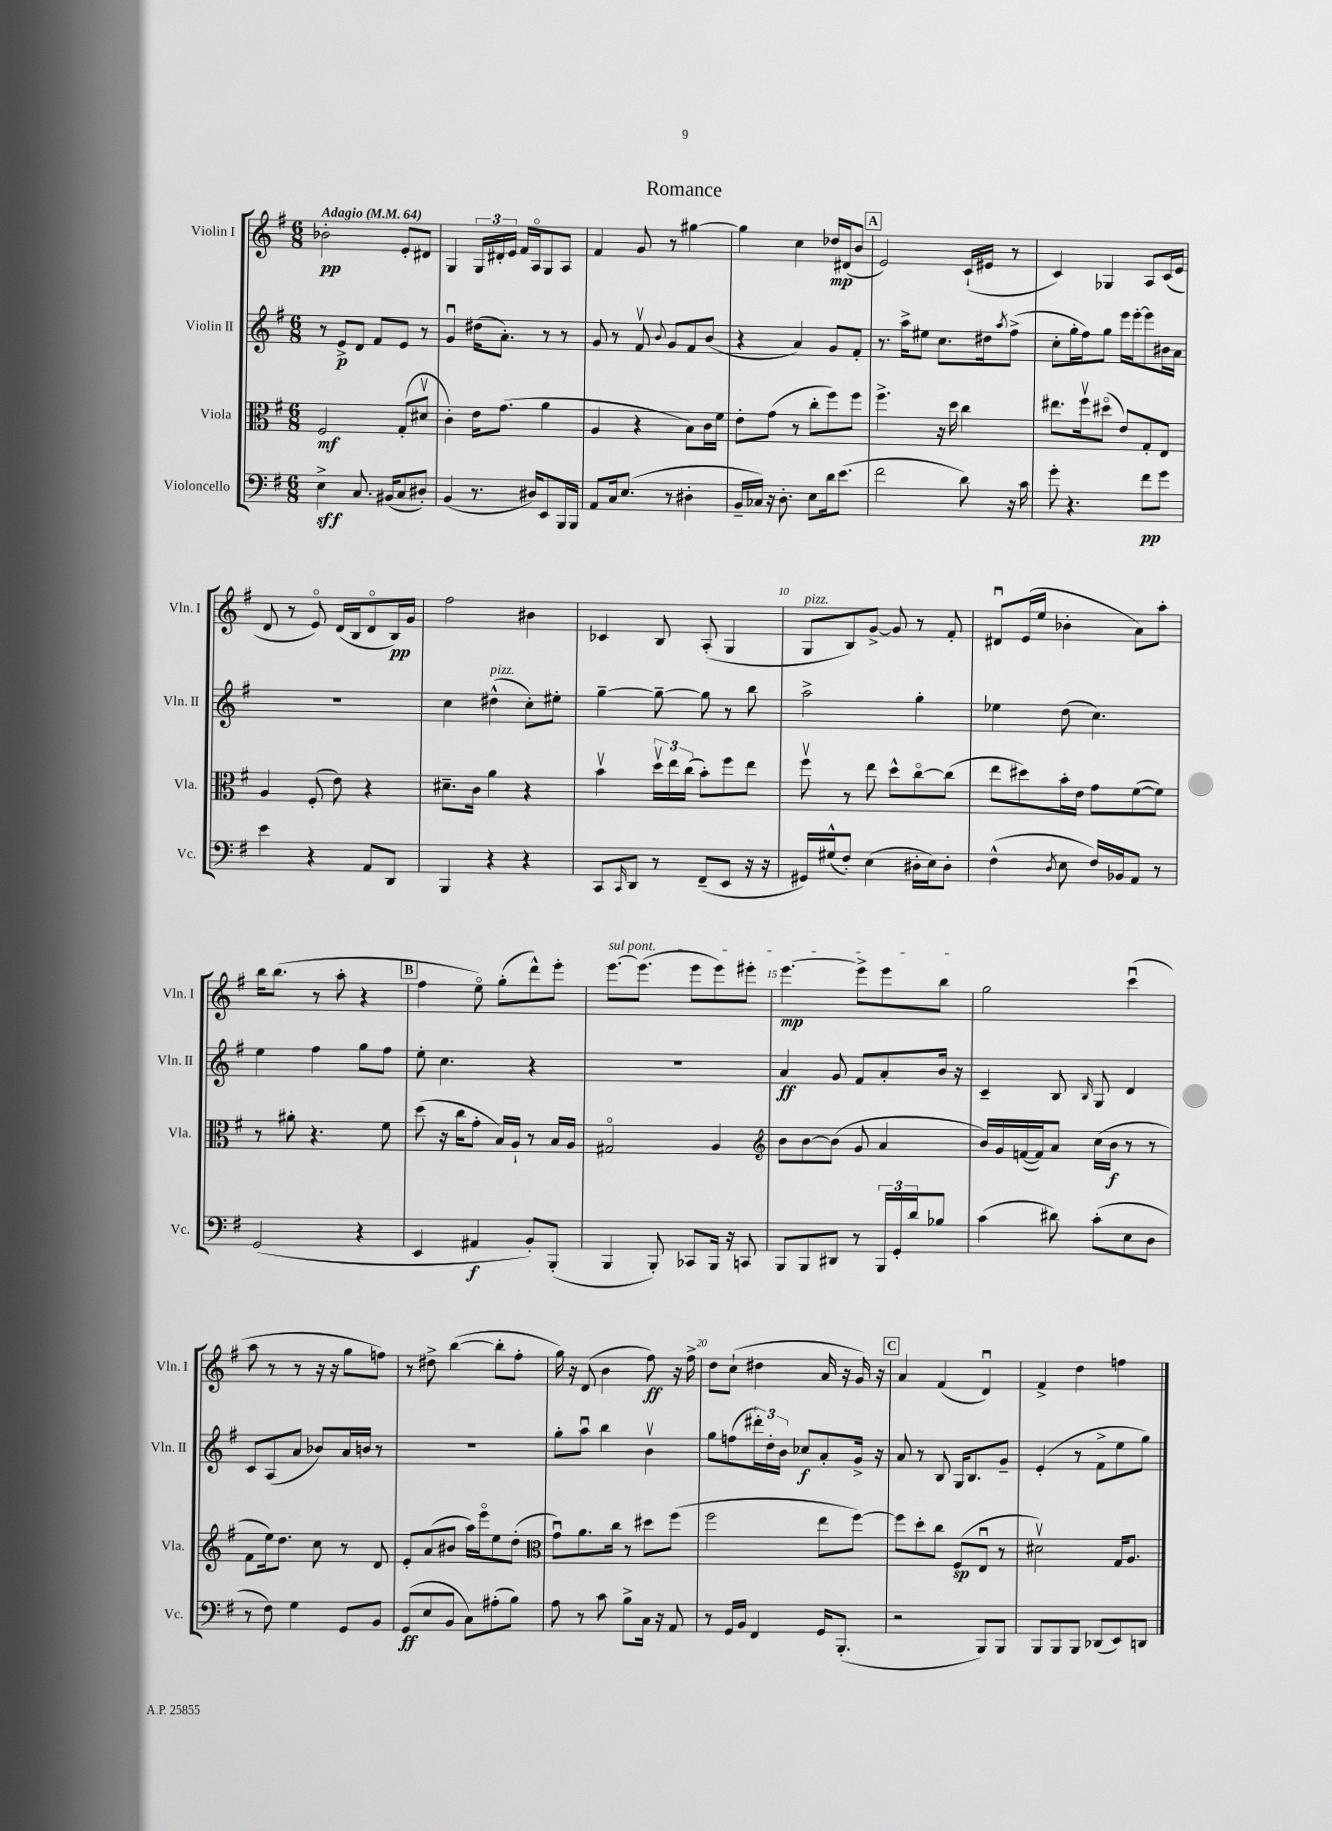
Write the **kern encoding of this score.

**kern	**kern	**kern	**kern
*staff4	*staff3	*staff2	*staff1
*clefF4	*clefC3	*clefG2	*clefG2
*k[f#]	*k[f#]	*k[f#]	*k[f#]
*M6/8	*M6/8	*M6/8	*M6/8
*MM64	*MM64	*MM64	*MM64
4E^\	2F#/	8r	2b-'\
.	.	8e^/L	.
8.C/	.	8d/J	.
.	.	8f#/L	.
(16BB#/LK	.	.	.
8C/	(8G'/L	8e/J	8e'/L
8D#'/J)	8d#v/J	8r	8d#/J
=	=	=	=
(4BB/	4c'\)	4gu/	4G/
8.r	16e\LK	(16dd#\LK	24G/LL
.	.	.	24d#'/
.	(8.g\J	8.a'\J)	.
.	.	.	24e/JJ
.	.	.	16f#/LL
16D#/LK)	.	.	16Ao/J
8EE/	4a\	8r	8G/
16BBB/L	.	8r	8A/J
16BBB/JJ	.	.	.
=	=	=	=
8AA/L	4A/	8g/	4f#/
16C/k	.	8r	.
(8.E/J	.	.	.
.	4r	8f#v/	8g/
.	.	8qqb/	.
8r	.	8g/L	8r
4D#'\	8B\L)	8f#/	[4gg#\
.	16c\L	(8b/J	.
.	16f#\JJ	.	.
=	=	=	=
16BB~/LL	8e'\L	4r	4gg#\]
16C-/JJ)	.	.	.
16r	(8g\J	.	.
8.D'\	.	.	.
.	8r	4a/)	4cc\
8E\L	8cc'\L	.	.
16d\k	8ff#\)	8g/L	16dd-/LL
(8.e\J	.	.	(16d#/J
.	8ff#\J	8f#'/J	8b/J
=	=	=	=
2f#\	4.ff#^\	8.r	2e/)
.	.	16aa^\LK	.
.	.	8ee#\J	.
.	16r	8.cc\L	.
.	16dd\	.	.
8d\)	4cc\	.	(16c`/LL
.	.	16dd#\k	16e#/JJ
.	.	8qaa/	.
16r	.	(8ff#^\J	8r
16c\	.	.	.
=	=	=	=
8g'\	8.ee#\L	8cc'\L	4c/)
4.r	.	16gg'\L	.
.	16ff#v\k	16ff#\J)	.
.	(8dd#o\J	8gg\J	4G-/
.	8e/L)	16eee\LL	.
.	.	[16eee'\J	.
8f#\L	8G'/	8eee\]	8A/L
8g\J	8E/J	16b#\L	(16c/L
.	.	16a\JJ	16e/JJ
=	=	=	=
4e\	4A/	2.r	8d/
.	.	.	8r
4r	(8F#'/	.	8eo/)
.	8e\)	.	(16d/LL
.	.	.	16B/J
8AA/L	4r	.	8do/
8DD/J	.	.	16B/L)
.	.	.	16g/JJ
=	=	=	=
4BBB/	8.d#~\L	4cc\	2ff#\
.	16c\Jk	.	.
4r	4a\	(4dd#^^\	.
4r	4r	8cc'\L)	4b#\
.	.	8ee#'\J	.
=	=	=	=
8CC/L	4bv\	[4gg~\	4c-/
16qqCC/	.	.	.
8DD/J	.	.	.
8r	24ddv\LL	8gg~\_	8B/
.	24ee\	.	.
.	(24cc\JJ	.	.
(8FF#~/L	8b'\L)	8gg\]	(8A'/
8EE/J	8ff#\	8r	4G/
16r	8ee\J	8bb\	.
16r	.	.	.
=	=	=	=
16GG#/LL)	8ff#v\	2aa^\	8G/L
(16G#^^/J	.	.	.
8F#'/J)	8r	.	8B/)
(4E\	8ee\	.	[8g^/J
.	8dd^^\L	.	8g/]
16D#'\LL	[8cco\	4gg'\	8r
16E\J)	.	.	.
8D#'\J	(8cc\]J	.	8f#'/
=	=	=	=
(4F#^^\	8ee\L	4ee-\	8d#u/L
.	8dd#\)	.	(16e/L
.	.	.	16ee/JJ
8qD/	.	.	.
8E\	16b'\L	(8dd\	4b-'\
.	16e\JJ	.	.
16F#/LL)	8g\L	4.cc\)	.
16BB-/J	.	.	.
8AA/J	([8f#\	.	8a\L)
8r	8f#\]J)	.	8aa'\J
=	=	=	=
(2GG/	8r	4ee\	16bb\LK
.	.	.	(8.bb\J
.	8a#'\	.	.
.	4.r	4ff#\	8r
.	.	.	8aa'\
4r	.	8gg\L	4r
.	8f#\	8ff#\J	.
=	=	=	=
4EE/	(8dd\	8ee'\	4ff#\
.	16r	4.cc\	.
.	16cc\LK	.	.
4AA#/	8g'\J	.	8eeo\)
.	16B/LL)	.	(8gg'\L
.	16A`/JJ	.	.
8BB'/L)	8r	4r	8ddd^^\)
(8BBB'/J	16B/LL	.	8eee'\J
.	16A/JJ	.	.
=	=	=	=
4BBB/	2G#o/	2.r	[8.eee\L
.	.	.	(8.eee\]J
8BBB'/)	.	.	.
8CC-/L	.	.	8eee\L
16BBB/Jk	4A/	.	8eee\)
16r	.	.	.
8CC/	.	.	8eee#'\J
=	=	=	=
*	*clefG2	*	*
8BBB/L	8b\L	4a/	[4.eee\
8BBB/	[8b\	.	.
8DD#/J	(8b\]J	8g/	.
8r	8g/	8f#/L	8eee^\]L
24BBB/LL	4a/	8a'/	8eee\
24GG'/	.	.	.
24d/J	.	.	.
8B-/J	.	16b/Jk	8bb\J
.	.	16r	.
=	=	=	=
(4c\	16b/LL)	4c~/	2gg\
.	16g/	.	.
.	([16f/	.	.
.	16f/]J)	.	.
8d#\)	8a/J	8B/	.
.	.	16qqB/	.
(8c'\L	(16cc\LL	8G/	.
.	16b\JJ	.	.
8E\	8r	4d/	(4cccu\
8D\J	8r	.	.
=	=	=	=
8r	8f#\L	8c/L	8aa\
8F#\)	16ee\k)	(8A/	8r
.	8.dd\J	.	.
4G\	.	8a/J	8r
.	8cc\	8b-/L)	16r
.	.	.	16r
8GG/L	8r	16a/L	8gg\L
.	.	16b/JJ	.
8BB/J	8d/	8r	8ff\J)
=	=	=	=
(8GG/L	8e'/L	2.r	8r
8E/	(8a/	.	8dd#^\
8BB/J	8b#/J	.	([4bb\
8C\L)	16aa\LL)	.	.
.	16eeeo\J	.	.
(8A#'\	8ee\	.	8bb'\]L
8B\J)	(8dd'\J	.	8ff#'\J
=	=	=	=
*	*clefC3	*	*
8A\	8gu\L)	8gg'\L	16gg\)
.	.	.	16r
8r	8.a\	8aau\J	(8d/
8c\	.	4bb\	4b\
.	16cc\Jk	.	.
8B^\L	8r	.	.
16C\Jk	8dd#\L	4bv\	8ff#\)
16r	.	.	.
8AA/	(8ff#\J	.	16r
.	.	.	16ff#^\
=	=	=	=
8r	2ff#\	8gg\L	8dd\L
16GG/LL	.	(8ff\	(8cc`\J
16BB/JJ	.	.	.
4FF#/	.	24ddd#'\L)	4dd#\
.	.	24dd'\	.
.	.	24b\JJ	.
.	.	8cc-/L	.
16GG/LK	8ee\L	8a'/	16a/
(8.BBB'/J	.	.	16r
.	[8ff#\J)	16g^/Jk	16g/)
.	.	16r	16r
=	=	=	=
2r	8ff#\]L	8a/	4a/
.	8dd'\	8r	.
.	8cc\J	8B/	(4f#/
.	(8F#/L	16G/LK	.
.	.	8.B/	.
8BBB/L)	8Eu/J	.	4du/)
8BBB/J	8r	8g~/J	.
=	=	=	=
8BBB/L	2d#v\)	(4e'/	4f#^/
8BBB/	.	.	.
8BBB/J	.	8r	4dd\
(8DD-/L	.	8f#^\L	.
8EE/)	16G/LK	8ee\	4ff\
.	8.A/J	.	.
8DD/J	.	8gg\J)	.
==	==	==	==
*-	*-	*-	*-
